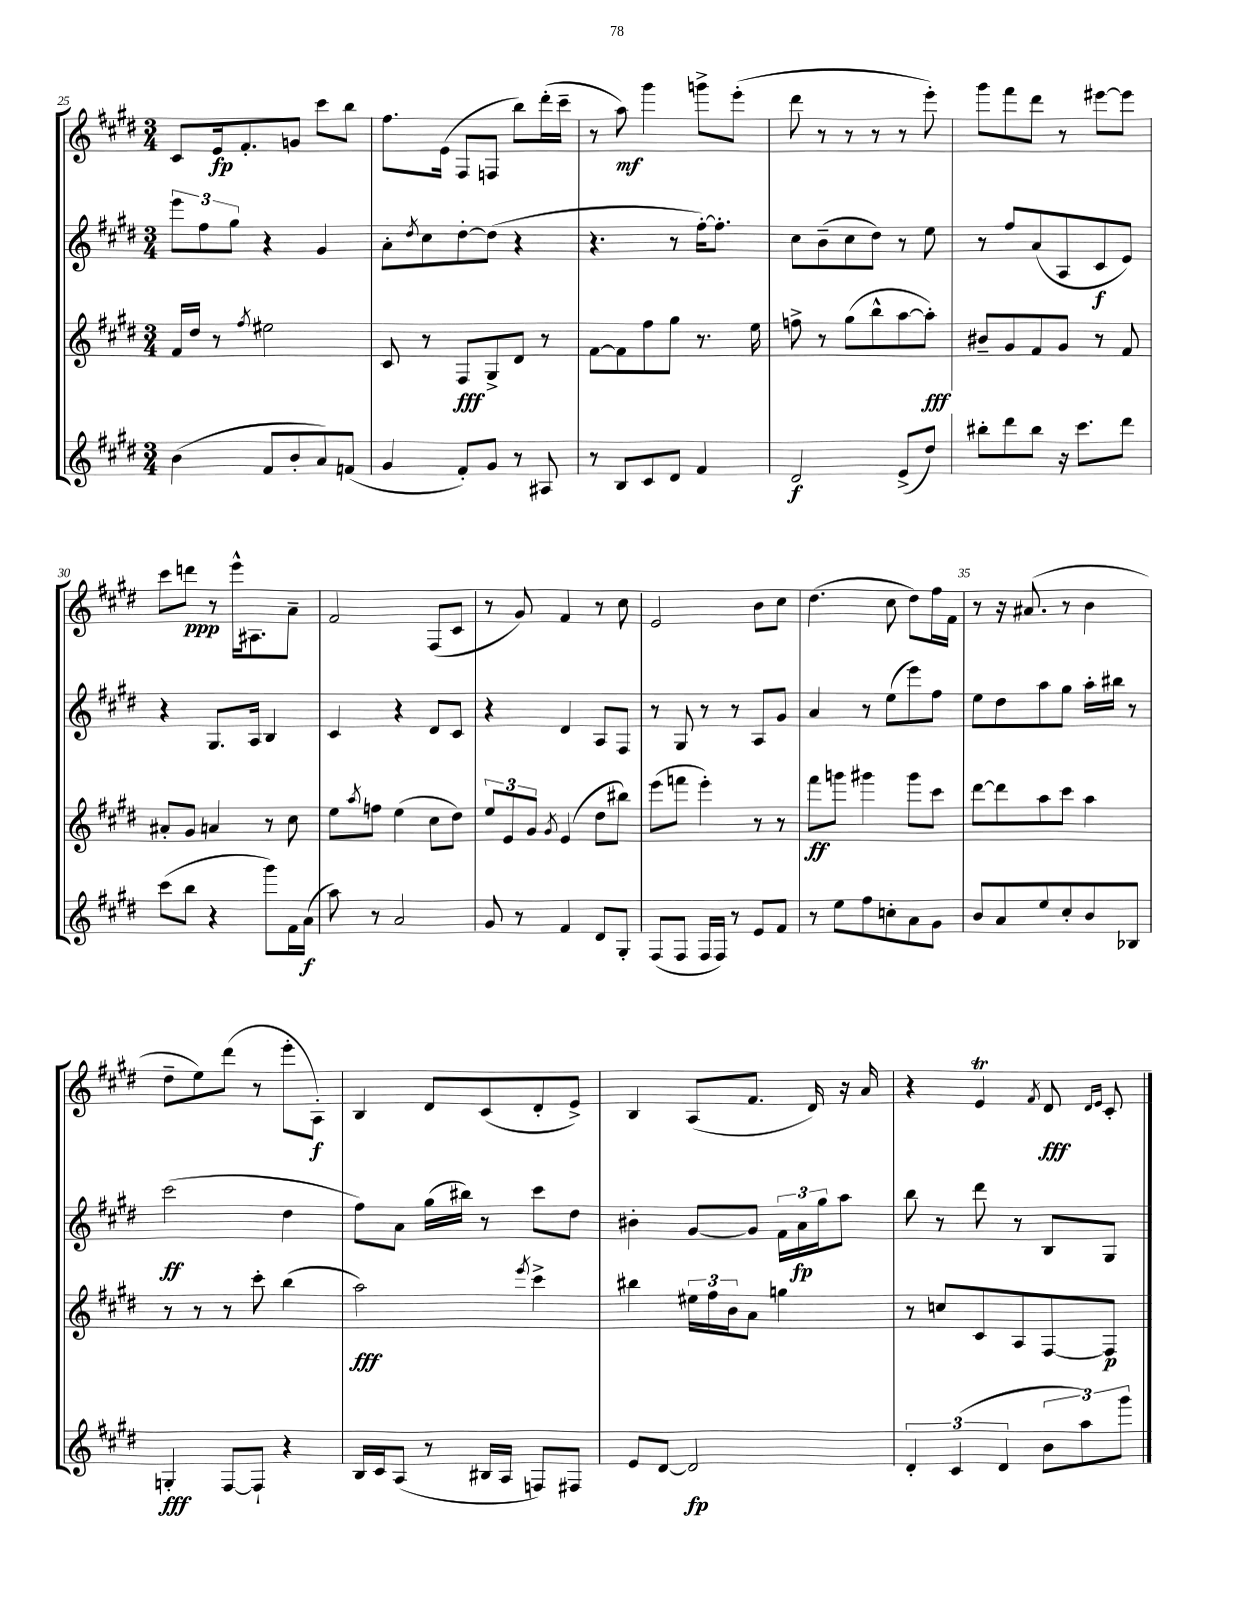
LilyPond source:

<<
\new StaffGroup <<
\new Staff = "s0" {
    \clef treble \key e \major \numericTimeSignature \time 3/4
    cis'8 e'16\fp fis'8.-. g'8 cis'''8 b''8 |
    fis''8. e'16( fis8 f8 b''8) dis'''16-.( cis'''16-- |
    r8 a''8\mf) gis'''4 g'''8-> e'''8-.( |
    dis'''8 r8 r8 r8 r8 e'''8-.) |
    gis'''8 fis'''8 dis'''8 r8 eis'''8~ eis'''8 |
    cis'''8 d'''8\ppp r8 e'''16-^ ais8. a'8-- |
    fis'2 fis8( cis'8 |
    r8 gis'8) fis'4 r8 cis''8 |
    e'2 b'8 cis''8 |
    dis''4.( cis''8 dis''8) fis''16 fis'16 |
    r8 r16 ais'8.( r8 b'4 |
    dis''8-- e''8) dis'''8( r8 e'''8-. a8-.\f) |
    b4 dis'8 cis'8( dis'8-. e'8->) |
    b4 a8( fis'8. dis'16) r16 a'16 |
    r4 e'4\trill \acciaccatura { fis'8 } dis'8\fff \grace { dis'16 e'16 } cis'8-. \bar "|." |
}
\new Staff = "s1" {
    \clef treble \key e \major \numericTimeSignature \time 3/4
    \tuplet 3/2 { e'''8 fis''8 gis''8 } r4 gis'4 |
    a'8-. \acciaccatura { dis''8 } cis''8 dis''8~-. dis''8( r4 |
    r4. r8 fis''16~-.) fis''8.-. |
    cis''8 b'8--( cis''8 dis''8) r8 e''8 |
    r8 fis''8 a'8( a8 cis'8\f e'8) |
    r4 gis8. a16 b4 |
    cis'4 r4 dis'8 cis'8 |
    r4 dis'4 a8 fis8 |
    r8 gis8 r8 r8 a8 gis'8 |
    a'4 r8 e''8( e'''8) fis''8 |
    e''8 dis''8 a''8 gis''8 a''16-. bis''16 r8 |
    cis'''2\ff( dis''4 |
    fis''8) a'8 gis''16( bis''16) r8 cis'''8 dis''8 |
    bis'4-. gis'8~ gis'8 \tuplet 3/2 { fis'16 a'16\fp gis''16 } a''8 |
    b''8 r8 dis'''8 r8 b8 gis8 \bar "|." |
}
\new Staff = "s2" {
    \clef treble \key e \major \numericTimeSignature \time 3/4
    fis'16 dis''16 r8 \acciaccatura { fis''8 } eis''2 |
    cis'8 r8 fis8\fff gis8-> dis'8 r8 |
    fis'8~ fis'8 fis''8 gis''8 r8. e''16 |
    f''8-> r8 gis''8( b''8-^ a''8~ a''8-.\fff) |
    bis'8-- gis'8 fis'8 gis'8 r8 fis'8 |
    ais'8-. gis'8 a'4 r8 cis''8 |
    e''8 \acciaccatura { a''8 } f''8 e''4( cis''8 dis''8) |
    \tuplet 3/2 { e''8 e'8 gis'8 } \acciaccatura { gis'8 } e'4( dis''8 bis''8) |
    e'''8( f'''8 e'''4-.) r8 r8 |
    fis'''8\ff g'''8 gis'''4 gis'''8 cis'''8 |
    dis'''8~ dis'''8 a''8 cis'''8 a''4 |
    r8 r8 r8 cis'''8-. b''4( |
    a''2\fff) \acciaccatura { e'''8 } cis'''4-> |
    bis''4 \tuplet 3/2 { eis''16 fis''16 b'16 } a'8 g''4 |
    r8 c''8 cis'8 a8 fis8~ fis8\p \bar "|." |
}
\new Staff = "s3" {
    \clef treble \key e \major \numericTimeSignature \time 3/4
    b'4( fis'8 b'8-. a'8) f'8( |
    gis'4 fis'8-.) gis'8 r8 ais8 |
    r8 b8 cis'8 dis'8 fis'4 |
    dis'2\f e'8->( dis''8) |
    bis''8-. dis'''8 bis''8 r16 cis'''8. dis'''8 |
    cis'''8( b''8 r4 gis'''8) fis'16 a'16\f( |
    a''8) r8 a'2 |
    gis'8 r8 fis'4 dis'8 gis8-. |
    fis8( fis8 fis16 fis16) r8 e'8 fis'8 |
    r8 e''8 fis''8 c''8-. a'8 gis'8 |
    b'8 a'8 e''8 cis''8-. b'8 bes8 |
    g4-.\fff fis8~ fis8-! r4 |
    b16 cis'16 a8( r8 bis16 a16 f8) fis8 |
    e'8 dis'8~ dis'2\fp |
    \tuplet 3/2 { dis'4-. cis'4( dis'4 } \tuplet 3/2 { b'8 a''8) gis'''8 } \bar "|." |
}
>>
>>
\layout { \context { \Score currentBarNumber = #25 \override BarNumber.break-visibility = ##(#f #t #t) barNumberVisibility = #(every-nth-bar-number-visible 5) } }
